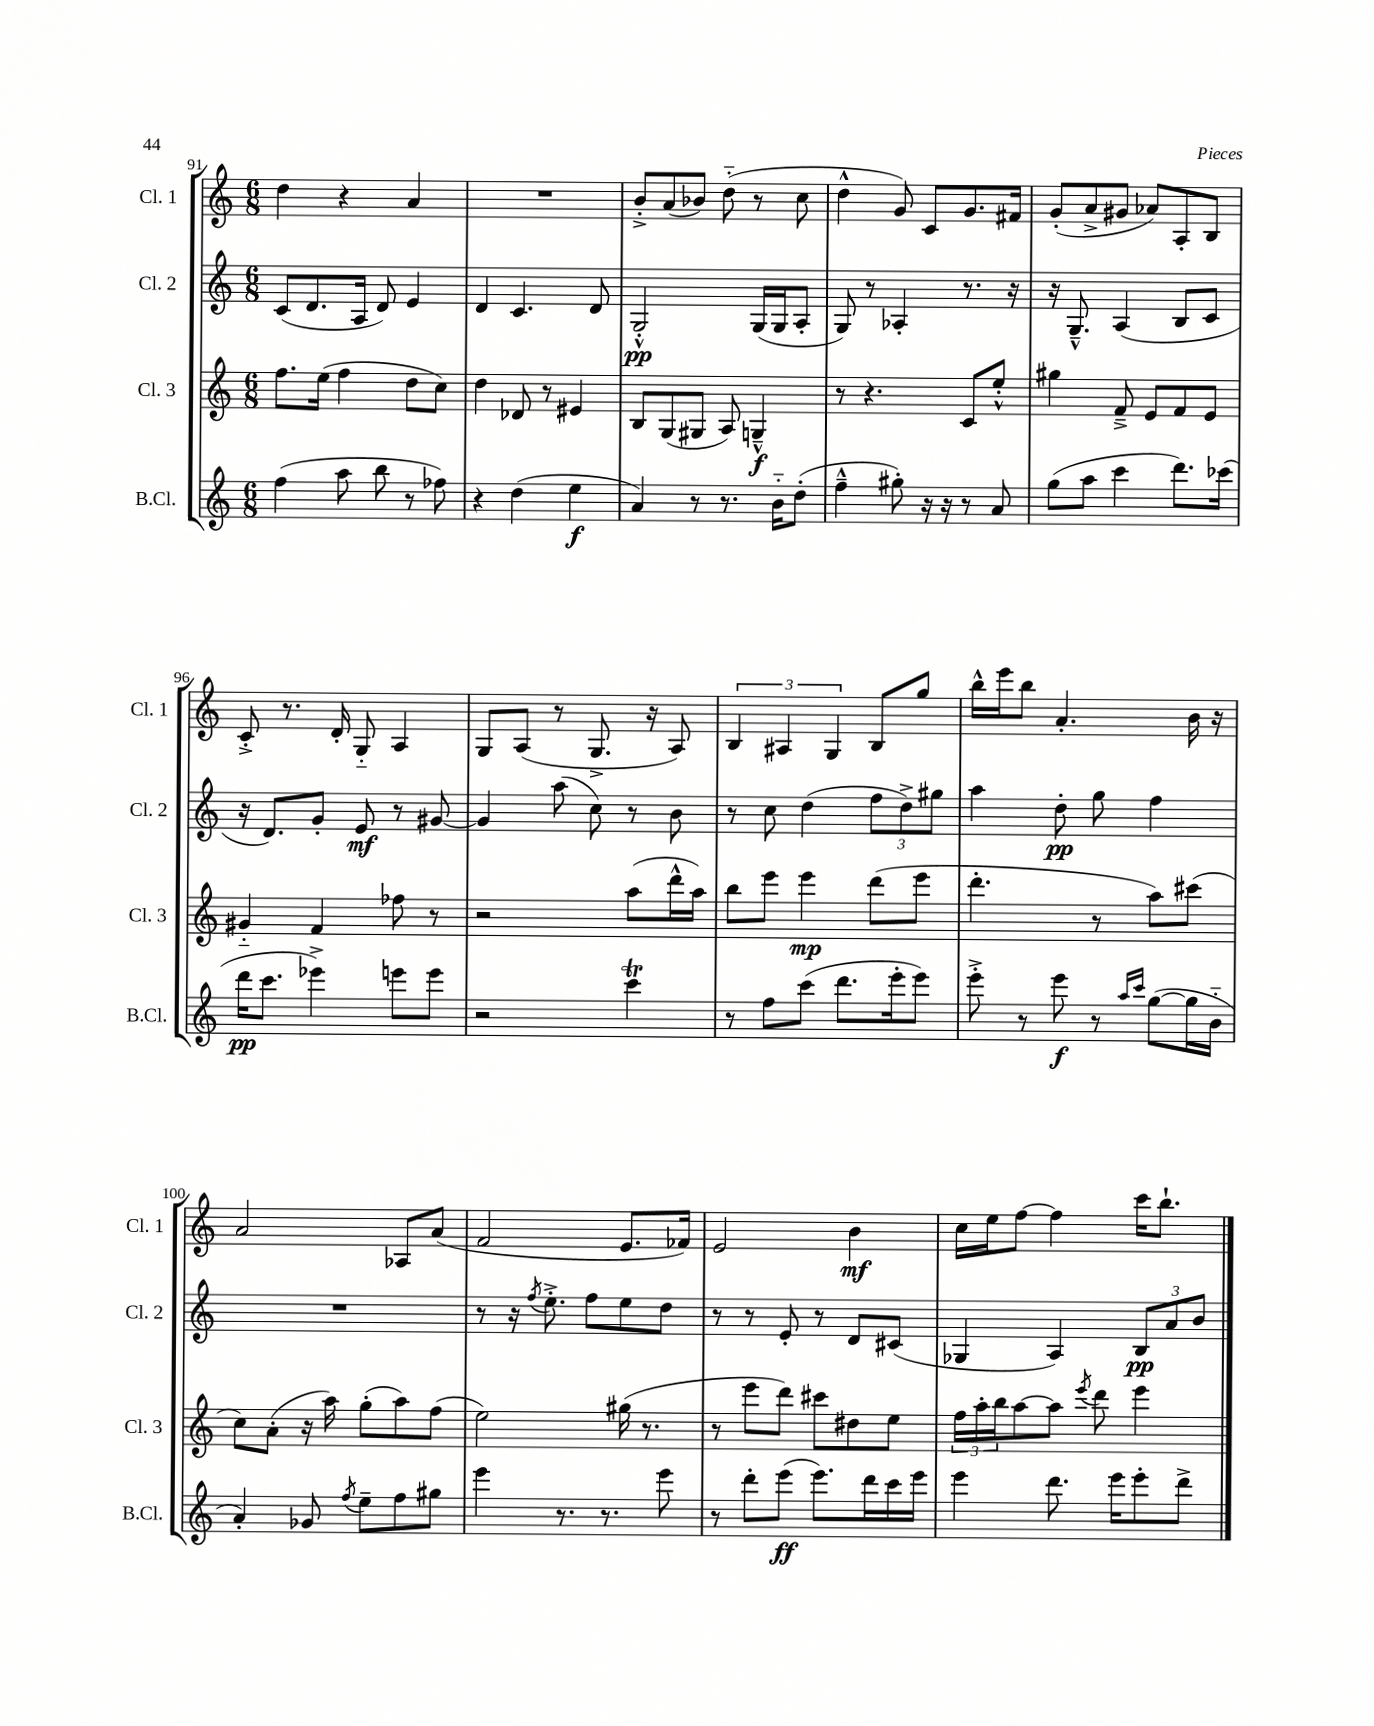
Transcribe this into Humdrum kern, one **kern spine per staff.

**kern	**dynam	**kern	**dynam	**kern	**dynam	**kern	**dynam
*part4	*part4	*part3	*part3	*part2	*part2	*part1	*part1
*staff4	*staff4	*staff3	*staff3	*staff2	*staff2	*staff1	*staff1
*I"B.Cl.	*	*I"Cl. 3	*	*I"Cl. 2	*	*I"Cl. 1	*
*I'B.Cl.	*	*I'Cl. 3	*	*I'Cl. 2	*	*I'Cl. 1	*
*clefG2	*	*clefG2	*	*clefG2	*	*clefG2	*
*k[]	*	*k[]	*	*k[]	*	*k[]	*
*M6/8	*	*M6/8	*	*M6/8	*	*M6/8	*
=91	=91	=91	=91	=91	=91	=91	=91
(4ff\	.	8.ff\L	.	(8c/L	.	4dd\	.
.	.	.	.	8.d/	.	.	.
.	.	(16ee\Jk	.	.	.	.	.
8aa\	.	4ff\	.	.	.	4r	.
.	.	.	.	16A/Jk	.	.	.
8bb\	.	.	.	8d/)	.	.	.
8r	.	8dd\L	.	4e/	.	4a/	.
8ff-X\)	.	8cc\J)	.	.	.	.	.
=92	=92	=92	=92	=92	=92	=92	=92
4r	.	4dd\	.	4d/	.	2.r	.
(4dd\	.	8d-X/	.	4.c/	.	.	.
.	.	8r	.	.	.	.	.
4ee\	f	4e#X/	.	.	.	.	.
.	.	.	.	8d/	.	.	.
=93	=93	=93	=93	=93	=93	=93	=93
4a/)	.	8B/L	.	2G'^^/	pp	8b'^/L	.
.	.	(8G/	.	.	.	(8a/	.
8r	.	8G#X/J	.	.	.	8b-X/J)	.
8.r	.	8A/)	.	.	.	(8dd\	.
.	.	4Gn~^^/	f	(16G/LL	.	8r	.
16b\KL	.	.	.	16G/J	.	.	.
(8dd'\J	.	.	.	8A'/J	.	8cc\	.
=94	=94	=94	=94	=94	=94	=94	=94
4ff~^^\	.	8r	.	8G/)	.	4dd^^\	.
.	.	4.r	.	8r	.	.	.
8gg#X'\)	.	.	.	4A-X'/	.	8g/)	.
16r	.	.	.	.	.	8c/L	.
16r	.	.	.	.	.	.	.
8r	.	8c/L	.	8.r	.	8.g/	.
8a/	.	8ee'^^/J	.	.	.	.	.
.	.	.	.	16r	.	16f#X/Jk	.
=95	=95	=95	=95	=95	=95	=95	=95
(8gg\L	.	4gg#X\	.	16r	.	(8g'/L	.
.	.	.	.	8.G~^^/	.	.	.
8aa\J	.	.	.	.	.	8a^/	.
4ccc\	.	8f~^/	.	(4A/	.	8g#X/J	.
.	.	8e/L	.	.	.	8a-X/L)	.
8.ddd\L)	.	8f/	.	8B/L	.	8A'/	.
.	.	8e/J	.	8c/J	.	8B/J	.
(16ccc-X\Jk	.	.	.	.	.	.	.
!!LO:LB:g=z
=96	=96	=96	=96	=96	=96	=96	=96
16ddd\KL	pp	4g#X/	.	16r	.	8c'^/	.
8.ccc\J	.	.	.	8.d/L)	.	.	.
.	.	.	.	.	.	8.r	.
4eee-X^\)	.	4f/	.	8g'/J	.	.	.
.	.	.	.	.	.	16d'/	.
.	.	.	.	8e/	mf	8G/	.
8eeen\L	.	8ff-X\	.	8r	.	4A/	.
8eee\J	.	8r	.	[8g#X/	.	.	.
=97	=97	=97	=97	=97	=97	=97	=97
2r	.	2r	.	4g#/]	.	8G/L	.
.	.	.	.	.	.	(8A/J	.
.	.	.	.	(8aa\	.	8r	.
.	.	.	.	8cc\)	.	8.G^/	.
4cccT\	.	(8aa\L	.	8r	.	.	.
.	.	.	.	.	.	16r	.
.	.	16ddd^^\L	.	8b\	.	8A/)	.
.	.	16aa\JJ)	.	.	.	.	.
=98	=98	=98	=98	=98	=98	=98	=98
8r	.	8bb\L	.	8r	.	6B/	.
8ff\L	.	8eee\J	.	8cc\	.	.	.
.	.	.	.	.	.	6A#X/	.
(8ccc\J	.	4eee\	mp	(4dd\	.	.	.
.	.	.	.	.	.	6G/	.
8.ddd\L	.	.	.	.	.	.	.
.	.	(8ddd\L	.	12ff\L	.	8B/L	.
16eee'\k	.	.	.	.	.	.	.
.	.	.	.	12dd^\)	.	.	.
8eee\J)	.	8eee\J	.	.	.	8gg/J	.
.	.	.	.	12gg#X\J	.	.	.
=99	=99	=99	=99	=99	=99	=99	=99
8eee'^\	.	4.ddd'\	.	4aa\	.	16bb^^\LL	.
.	.	.	.	.	.	16eee\J	.
8r	.	.	.	.	.	8bb\J	.
8eee\	f	.	.	8dd'\	pp	4.a'/	.
8r	.	8r	.	8gg\	.	.	.
16qqaa/LL	.	.	.	.	.	.	.
16qqccc/JJ	.	.	.	.	.	.	.
([8gg\L	.	8aa\L)	.	4ff\	.	.	.
16gg\L]	.	(8ccc#X\J	.	.	.	16b\	.
16b\JJ	.	.	.	.	.	16r	.
!!LO:LB:g=z
=100	=100	=100	=100	=100	=100	=100	=100
4a'/)	.	8cc\L)	.	2.r	.	2a/	.
.	.	(8a'\J	.	.	.	.	.
8g-X/	.	16r	.	.	.	.	.
.	.	16aa\)	.	.	.	.	.
8qff/	.	.	.	.	.	.	.
8ee~\L	.	(8gg'\L	.	.	.	.	.
8ff\	.	8aa\)	.	.	.	8A-X/L	.
8gg#X\J	.	(8ff\J	.	.	.	(8a/J	.
=101	=101	=101	=101	=101	=101	=101	=101
4eee\	.	2ee\)	.	8r	.	2f/	.
.	.	.	.	16r	.	.	.
.	.	.	.	8qff/	.	.	.
.	.	.	.	8.ee'^\	.	.	.
8.r	.	.	.	.	.	.	.
.	.	.	.	8ff\L	.	.	.
8.r	.	.	.	.	.	.	.
.	.	(16gg#X\	.	8ee\	.	8.e/L	.
.	.	8.r	.	.	.	.	.
8eee\	.	.	.	8dd\J	.	.	.
.	.	.	.	.	.	16f-X/Jk)	.
=102	=102	=102	=102	=102	=102	=102	=102
8r	.	8r	.	8r	.	2e/	.
8ddd'\L	.	8eee\L	.	8r	.	.	.
(8eee\J	ff	8ddd\J)	.	8e'/	.	.	.
8.eee\L)	.	8ccc#X\L	.	8r	.	.	.
.	.	8dd#X\	.	8d/L	.	4b\	mf
16ddd\L	.	.	.	.	.	.	.
16ccc\	.	8ee\J	.	(8c#X/J	.	.	.
16eee\JJ	.	.	.	.	.	.	.
=103	=103	=103	=103	=103	=103	=103	=103
4eee\	.	24ff\LL	.	4G-X/	.	16cc\LL	.
.	.	24aa'\	.	.	.	.	.
.	.	.	.	.	.	16ee\J	.
.	.	24bb\J	.	.	.	.	.
.	.	[8aa\	.	.	.	[8ff\J	.
8.ddd\	.	8aa\J]	.	4A/)	.	4ff\]	.
.	.	8qeee/	.	.	.	.	.
.	.	8ddd\	.	.	.	.	.
16eee\KL	.	.	.	.	.	.	.
8eee'\	.	4eee\	.	12B/L	pp	16ccc\KL	.
.	.	.	.	.	.	8.bb`\J	.
.	.	.	.	12a/	.	.	.
8ddd^\J	.	.	.	.	.	.	.
.	.	.	.	12b/J	.	.	.
==	==	==	==	==	==	==	==
*-	*-	*-	*-	*-	*-	*-	*-
